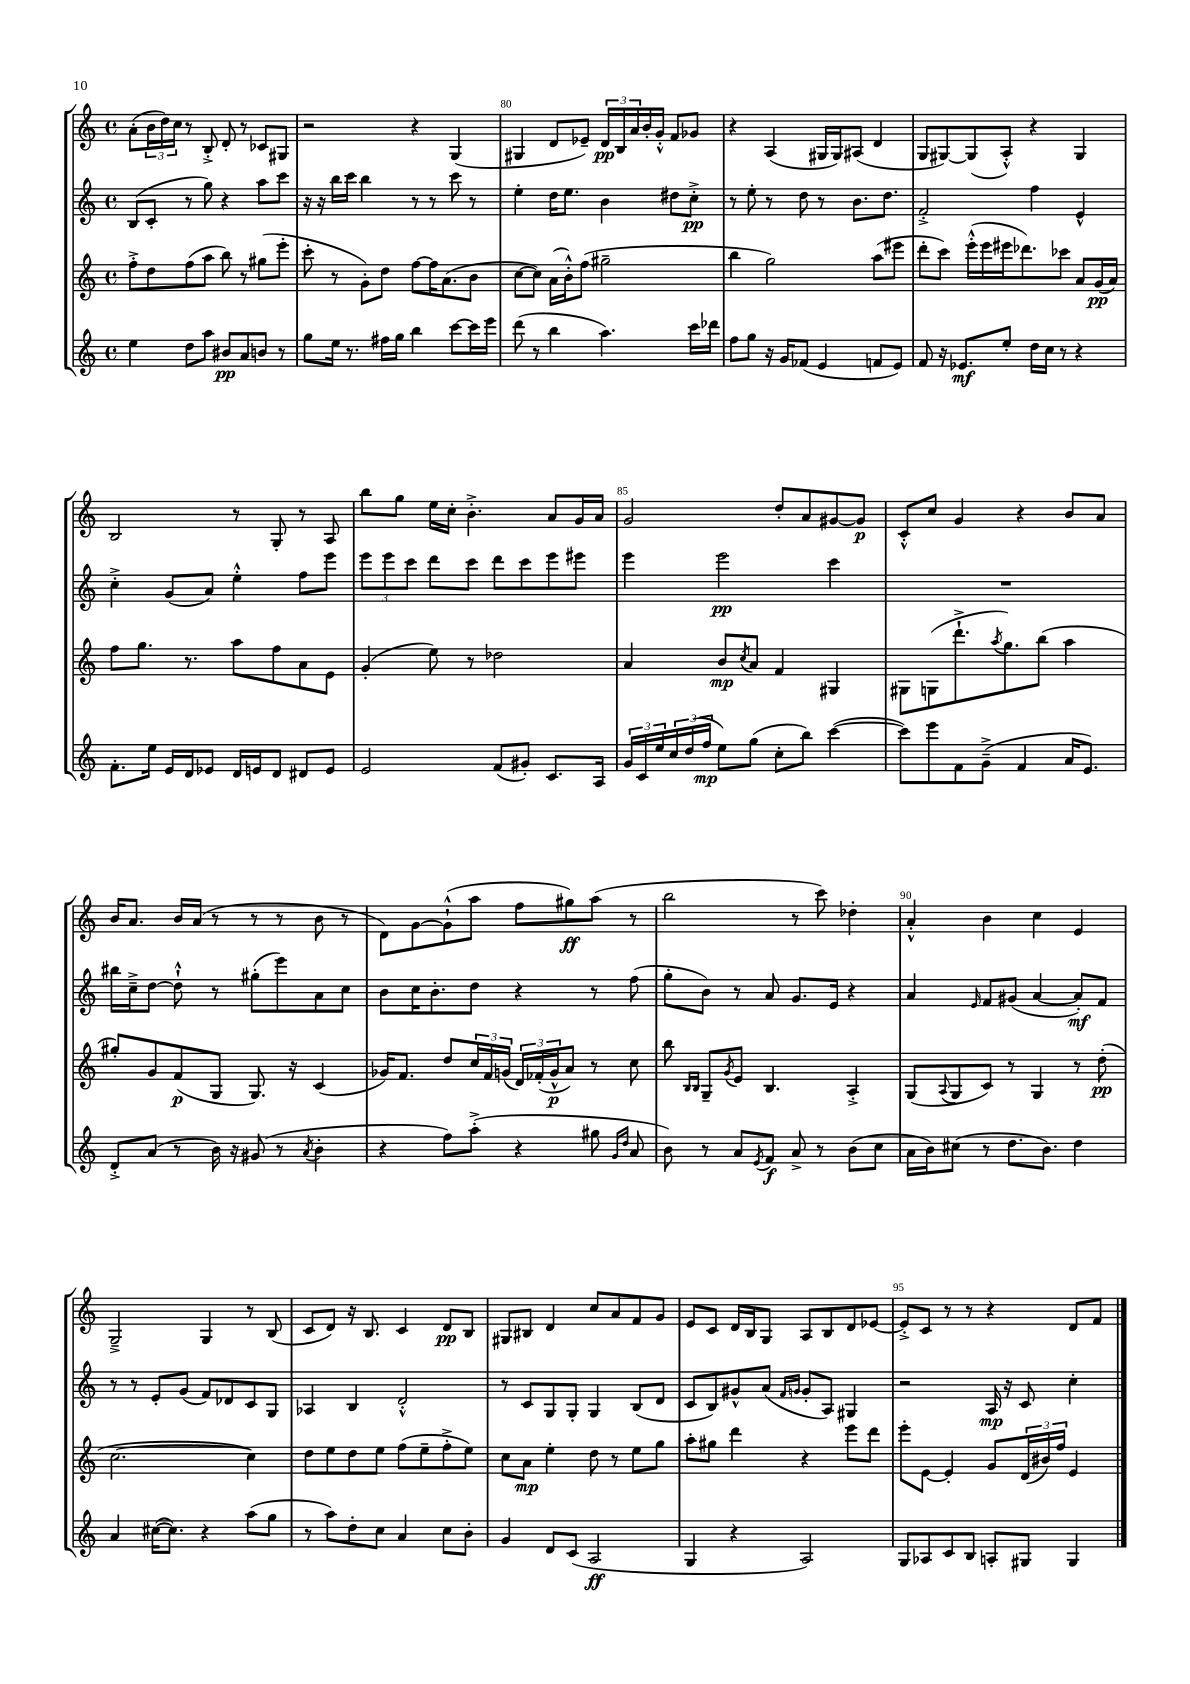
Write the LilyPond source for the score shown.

<<
\new StaffGroup <<
\new Staff = "s0" {
    \clef treble \key c \major \defaultTimeSignature \time 4/4
    a'8-.( \tuplet 3/2 { b'16 d''16) c''16 } r8 b8-.-> d'8-. r8 ces'8 gis8 |
    r2 r4 g4( |
    gis4 d'8 ees'8--) \tuplet 3/2 { d'16\pp b16 a'16 } b'16-. g'16-.-^ f'8 ges'8 |
    r4 a4( gis16 gis16) ais8( d'4 |
    g8 gis8~) gis8( a8-.-^) r4 gis4 |
    b2 r8 g8-. r8 a8 |
    b''8 g''8 e''16 c''16-. b'4.-.-> a'8 g'16 a'16 |
    g'2 d''8-. a'8 gis'8~ gis'8\p |
    c'8-.-^ c''8 g'4 r4 b'8 a'8 |
    b'16 a'8. b'16 a'16( r8 r8 r8 b'8 r8 |
    d'8) g'8~ g'8-!-^( a''8 f''8 gis''8\ff) a''8( r8 |
    b''2 r8 c'''8) des''4-. |
    a'4-.-^ b'4 c''4 e'4 |
    g2---> g4 r8 b8( |
    c'8 d'8) r16 b8. c'4 d'8\pp b8 |
    gis8 bis8 d'4 c''8 a'8 f'8 g'8 |
    e'8 c'8 d'16 b16 g8 a8 b8 d'8 ees'8~ |
    ees'8-.-> c'8 r8 r8 r4 d'8 f'8 \bar "|." |
}
\new Staff = "s1" {
    \clef treble \key c \major \defaultTimeSignature \time 4/4
    b8( c'8-. r8 g''8) r4 a''8 c'''8 |
    r16 r16 b''16 c'''16 b''4 r8 r8 c'''8 r8 |
    e''4-. d''16 e''8. b'4 dis''8 c''8-.->\pp |
    r8 e''8-. r8 d''8 r8 b'8. d''8. |
    f'2-.-> f''4 e'4-^ |
    c''4-.-> g'8( a'8) e''4-.-^ f''8 e'''8 |
    \tuplet 3/2 { e'''8 e'''8 c'''8 } d'''8 c'''8 d'''8 c'''8 e'''8 eis'''8 |
    e'''4 e'''2\pp c'''4 |
    R1 |
    bis''16 c''16---> d''8~ d''8-!-^ r8 gis''8-.( e'''8) a'8 c''8 |
    b'8 c''16 b'8.-. d''8 r4 r8 f''8( |
    g''8-. b'8) r8 a'8 g'8. e'16 r4 |
    a'4 \grace { e'16 } f'8 gis'8( a'4~ a'8-.\mf) f'8 |
    r8 r8 e'8-. g'8( f'8) des'8 c'8 g8 |
    aes4 b4 d'2-.-^ |
    r8 c'8 g8 g8-. g4 b8( d'8 |
    c'8 b8) gis'8-^ a'8( \grace { f'16 g'16 } g'8-. a8) gis4 |
    r2 a16\mp r16 c'8 c''4-. \bar "|." |
}
\new Staff = "s2" {
    \clef treble \key c \major \defaultTimeSignature \time 4/4
    f''8-.-> d''8 f''8( a''8 b''8) r8 gis''8( e'''8-. |
    c'''8-. r8 g'8-.) d''8 f''8~ f''16 a'8.( b'8 |
    c''8~ c''8) a'16( b'16-.-^) f''8( gis''2-- |
    b''4 g''2) a''8( eis'''8 |
    d'''8-. c'''8) e'''16-.-^( e'''16 eis'''16 des'''8.) ces'''8 a'8 g'16\pp( a'16) |
    f''8 g''8. r8. a''8 f''8 a'8 e'8 |
    g'4-.( e''8) r8 des''2 |
    a'4 b'8\mp \acciaccatura { c''8 } a'8 f'4 gis4 |
    gis8 g8( d'''8.-!-> \acciaccatura { a''8 } g''8.) b''8( a''4 |
    gis''8-.) g'8 f'8\p( g8 g8.) r16 c'4( |
    ges'16) f'8. d''8 \tuplet 3/2 { c''16 f'16 g'16( } \tuplet 3/2 { d'16) fes'16-.( g'16-^\p } a'8) r8 c''8 |
    b''8 \grace { b16 b16 } g8-- \acciaccatura { g'8 } e'8 b4. a4-.-> |
    g8( \appoggiatura { a8 } g8 c'8) r8 g4 r8 d''8-.\pp( |
    c''2.~ c''4) |
    d''8 e''8 d''8 e''8 f''8( e''8-- f''8-.-> e''8) |
    c''8 a'8\mp e''4-. d''8 r8 e''8 g''8 |
    a''8-. gis''8 d'''4 r4 e'''8 d'''8 |
    e'''8-. e'8~ e'4-. g'8 \tuplet 3/2 { d'16( bis'16) f''16 } e'4 \bar "|." |
}
\new Staff = "s3" {
    \clef treble \key c \major \defaultTimeSignature \time 4/4
    e''4 d''8 a''8 bis'8\pp a'8 b'8 r8 |
    g''8 e''16 r8. fis''16 g''16 b''4 c'''8~ c'''16 e'''16 |
    d'''8( r8 b''4 a''4.) c'''16 des'''16 |
    f''8 g''8 r16 g'16 fes'8( e'4 f'8 e'8) |
    f'8 r16 ees'8.\mf e''8-. d''16 c''16 r8 r4 |
    f'8.-. e''16 e'16 d'16 ees'8 d'16 e'16 d'8 dis'8 e'8 |
    e'2 f'8( gis'8-.) c'8. a16 |
    \tuplet 3/2 { g'16 c'16 e''16 } \tuplet 3/2 { c''16 d''16( f''16\mp } e''8) g''8( c''8-. b''8) c'''4~( |
    c'''8) e'''8 f'8 g'8--->( f'4 a'16 e'8.) |
    d'8-.-> a'8( r8 b'16) r16 gis'8( r8 \acciaccatura { a'8 } b'4-. |
    r4 f''8) a''8-.->( r4 gis''8 \grace { g'16 d''16 } a'8 |
    b'8) r8 a'8 \acciaccatura { e'8 } f'8\f a'8-> r8 b'8( c''8 |
    a'16 b'16) cis''8( r8 d''8. b'8.) d''4 |
    a'4 cis''16~( cis''8.) r4 a''8( g''8 |
    r8 a''8) d''8-. c''8 a'4 c''8 b'8-. |
    g'4 d'8 c'8( a2\ff |
    g4 r4 a2) |
    g8 aes8 c'8 b8 a8-. gis8 gis4 \bar "|." |
}
>>
>>
\layout { \context { \Score currentBarNumber = #78 \override BarNumber.break-visibility = ##(#f #t #t) barNumberVisibility = #(every-nth-bar-number-visible 5) } }
